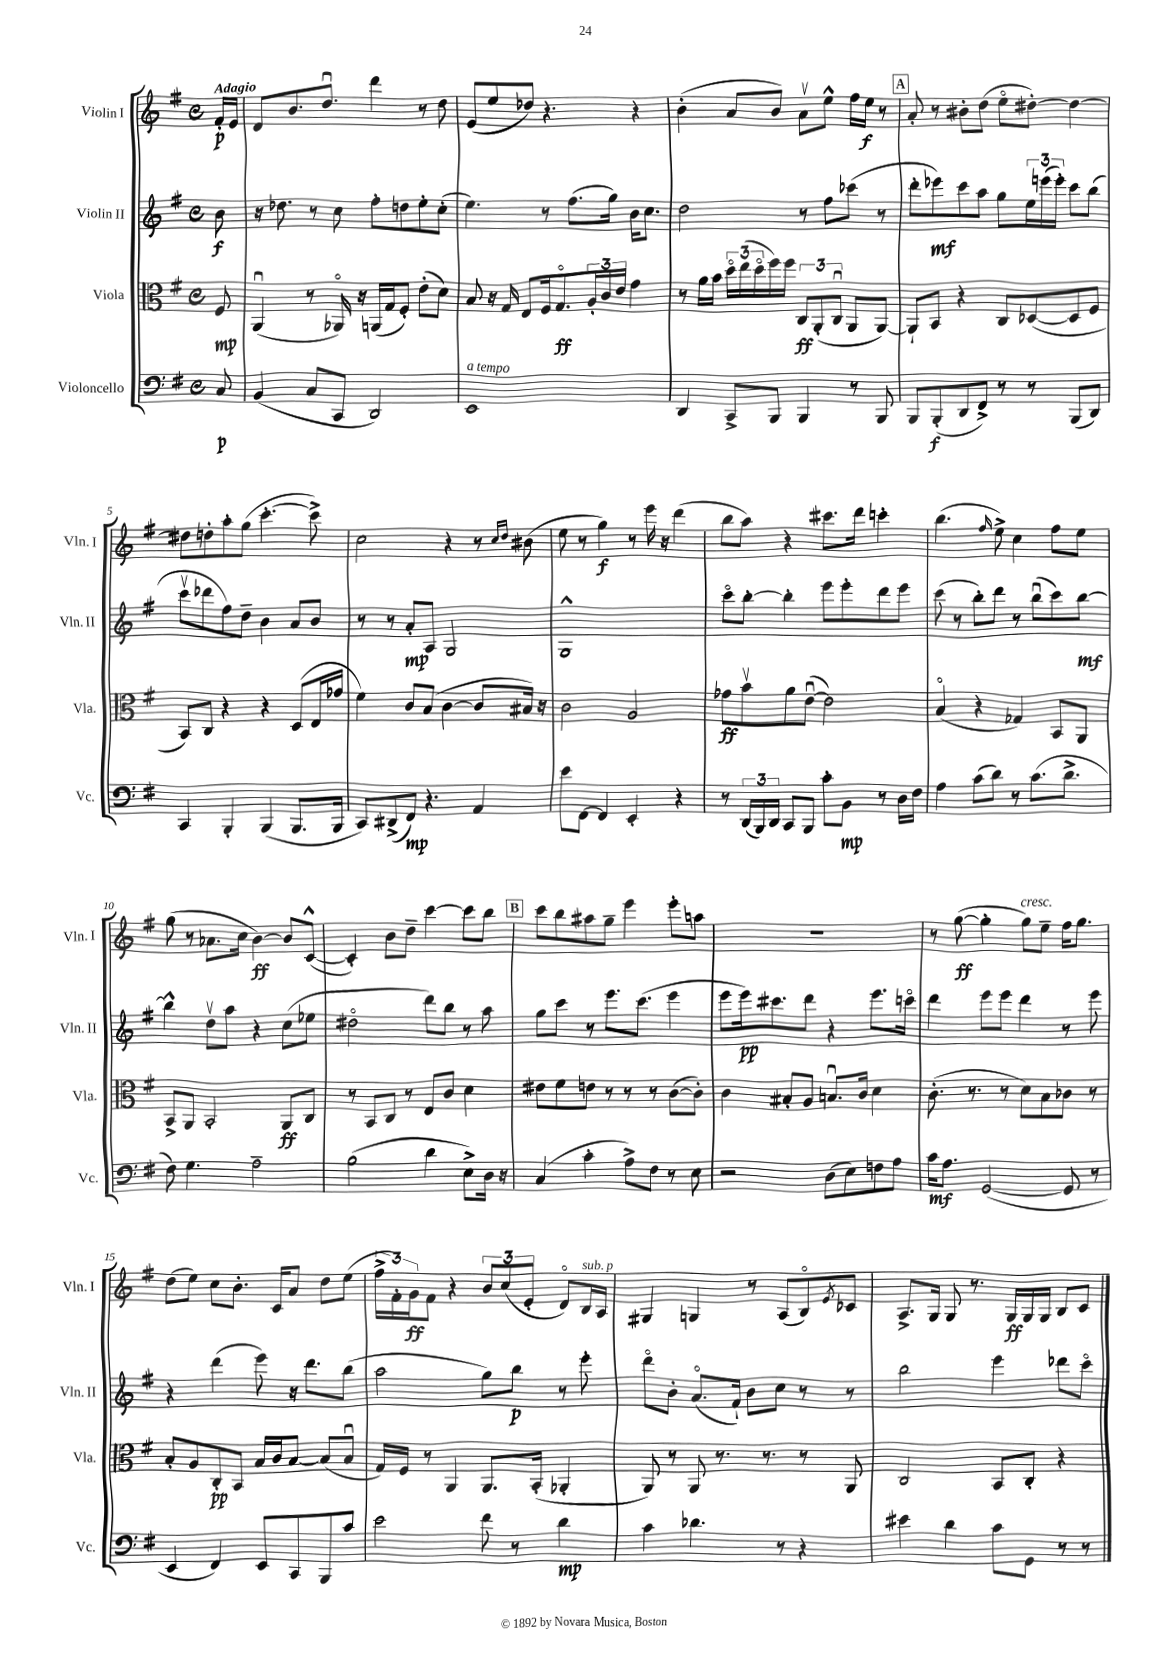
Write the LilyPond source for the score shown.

<<
\new StaffGroup <<
\new Staff = "s0" \with { instrumentName = "Violin I" shortInstrumentName = "Vln. I" } {
    \clef treble \key g \major \defaultTimeSignature \time 4/4 \partial 8 \tempo "Adagio"
    fis'16-.\p e'16 |
    d'8 b'8. d''8.\downbow d'''4 r8 d''8 |
    e'8( e''8 des''8) r4. r4 |
    b'4-.( a'8 b'8) a'8\upbow e''8-^ fis''16 e''16\f r8 |
    \mark \markup { \box "A" } a'8-. r8 bis'8-. d''8( e''8\flageolet dis''8~-.) dis''4~ |
    dis''8 d''8-. a''8-. g''8( c'''4.~-. c'''8->) |
    c''2 r4 r8 \grace { c''16 d''16 } bis'8( |
    e''8 r8 g''4\f) r8 e'''16 r16 d'''4( |
    b''8 a''8) r4 cis'''8. d'''16 c'''4-. |
    b''4.( \grace { fis''16 } e''8->) c''4 fis''8 e''8 |
    g''8( r8 aes'8. c''16 b'4~\ff) b'8 c'8~-^( |
    c'4-.) b'8 d''8-- c'''4~ c'''8 b''8 |
    \mark \markup { \box "B" } c'''8 b''8 ais''8 g''8-- e'''4 e'''8-. a''8 |
    R1 |
    r8 g''8~\ff( g''4-. g''8^\markup { \italic "cresc." }) e''8-- fis''16 g''8. |
    d''8( e''8) c''8 b'8.-. c'16 a'8 d''8 e''8( |
    \tuplet 3/2 { fis''16-> fis'16-.) g'16\ff } fis'8 r4 \tuplet 3/2 { b'8 c''8( e'8-. } d'8\flageolet) b16^\markup { \italic "sub. p" } a16 |
    gis4 g4 r8 a8( b8\flageolet) \acciaccatura { e'8 } ces'8 |
    a8.-> g16 g8 r8. g16\ff g16 g16 b8 c'8 \bar "|." |
}
\new Staff = "s1" \with { instrumentName = "Violin II" shortInstrumentName = "Vln. II" } {
    \clef treble \key g \major \defaultTimeSignature \time 4/4 \partial 8
    b'8\f |
    r16 des''8. r8 c''8 fis''8-. d''8 e''8-. c''8-.( |
    e''4.) r8 fis''8.( g''16) b'16 c''8. |
    d''2 r8 fis''8 ces'''8( r8 |
    \mark \markup { \box "A" } d'''8-. ees'''8\mf) c'''8 a''8 g''8 \tuplet 3/2 { e''16 e'''16( e'''16-.) } c'''8 b''8( |
    c'''8\upbow des'''8 fis''8) d''8-- b'4 a'8 b'8 |
    r8 r8 a'8-.\mp a8 g2 |
    g1-^ |
    c'''8\flageolet b''8~-. b''4-. e'''8 e'''8-. d'''8 e'''8 |
    c'''8( r8 b''8-.) d'''8 r8 b''8\downbow( c'''8) b''8~\mf |
    b''4-^ d''8\upbow a''8 r4 c''8( ees''8 |
    dis''2\flageolet d'''8) b''8 r8 a''8 |
    \mark \markup { \box "B" } g''8 c'''8 r8 e'''8. c'''8.( e'''4 |
    e'''8 e'''16\pp) cis'''8. d'''8 r4 e'''8. c'''16\flageolet |
    d'''4 e'''8 e'''8 d'''4 r8 e'''8 |
    r4 d'''4( e'''8) r16 d'''8. b''8( |
    a''2 g''8) b''8\p r8 e'''8-. |
    d'''8\flageolet b'8-. a'8.\flageolet( fis'16-!) b'8 c''8 r8 r8 |
    b''2 e'''4 des'''8 c'''8\flageolet \bar "|." |
}
\new Staff = "s2" \with { instrumentName = "Viola" shortInstrumentName = "Vla." } {
    \clef alto \key g \major \defaultTimeSignature \time 4/4 \partial 8
    fis8\mp |
    a,4\downbow( r8 aes,16\flageolet) r16 a,16( g16 fis8-.) e'8-.( d'8) |
    b8 r16 g16 e8 fis16 g8.\flageolet\ff \tuplet 3/2 { a16-. c'16 e'16 } g'4 |
    r8 a'16 b'16 \tuplet 3/2 { d''16\flageolet e''16( d''16\flageolet } fis''16) fis''16 \tuplet 3/2 { c8\ff a,8-.( c8\downbow } a,8 a,8~) |
    \mark \markup { \box "A" } a,8-! b,8 r4 c8 des8~( des8 fis8 |
    b,8) c8 r4 r4 d8( e16 ges'16 |
    fis'4) c'8 b8( c'4~ c'8 bis16) r16 |
    c'2 a2 |
    ges'8\ff b'8\upbow a'8 e'8~\downbow( e'2) |
    b4\flageolet( r4 ges4) b,8 a,8 |
    b,8-> a,8 b,2-. a,8\ff c8 |
    r8 b,8 c8 r8 e8 c'8 d'4 |
    \mark \markup { \box "B" } eis'8 fis'8 e'8 r8 r8 r8 c'8~( c'8-.) |
    c'4 bis8-. a8 b8.\downbow c'16 d'4 |
    c'8.-.( r8. r8 d'8) b8 ces'8 r8 |
    b8-. a8 c8-.\pp b,8 b16 c'16 b8~ b8( b8\downbow |
    g16) fis16 r8 a,4 a,8. b,16-.( aes,4-. |
    a,8) r8 a,8 r8. r8. r8 a,8 |
    c2 b,8 c8-. r4 \bar "|." |
}
\new Staff = "s3" \with { instrumentName = "Violoncello" shortInstrumentName = "Vc." } {
    \clef bass \key g \major \defaultTimeSignature \time 4/4 \partial 8
    c8\p |
    b,4( c8 c,8 d,2) |
    e,1^\markup { \italic "a tempo" } |
    d,4 c,8-> b,,8 b,,4 r8 b,,8 |
    \mark \markup { \box "A" } b,,8 b,,8-.\f( d,8 fis,8->) r8 r8 b,,8( d,8) |
    c,4 b,,4-. b,,4( b,,8. b,,16 |
    c,8) dis,8->( fis,8\mp) r4. a,4 |
    e'8 fis,8~ fis,4 e,4-. r4 |
    r8 \tuplet 3/2 { d,16( b,,16) d,16 } c,8 b,,8 c'8-. b,8\mp r8 d16 fis16 |
    a4 c'8( d'8) r8 c'8.( d'8.-> |
    fis8) g4. a2-- |
    b2( d'4 e8->) d16 r16 |
    \mark \markup { \box "B" } c4( c'4-. a8->) fis8 r8 e8 |
    r2 d8( e8) f8 a8 |
    c'16\mf a8. g,2~( g,8 r8 |
    e,4 fis,4) e,8 c,8 b,,8 c'8 |
    e'2 fis'8 r8 d'4\mp |
    c'4 des'4. r8 r4 |
    eis'4 d'4 c'8 g,8 r8 r8 \bar "|." |
}
>>
>>
